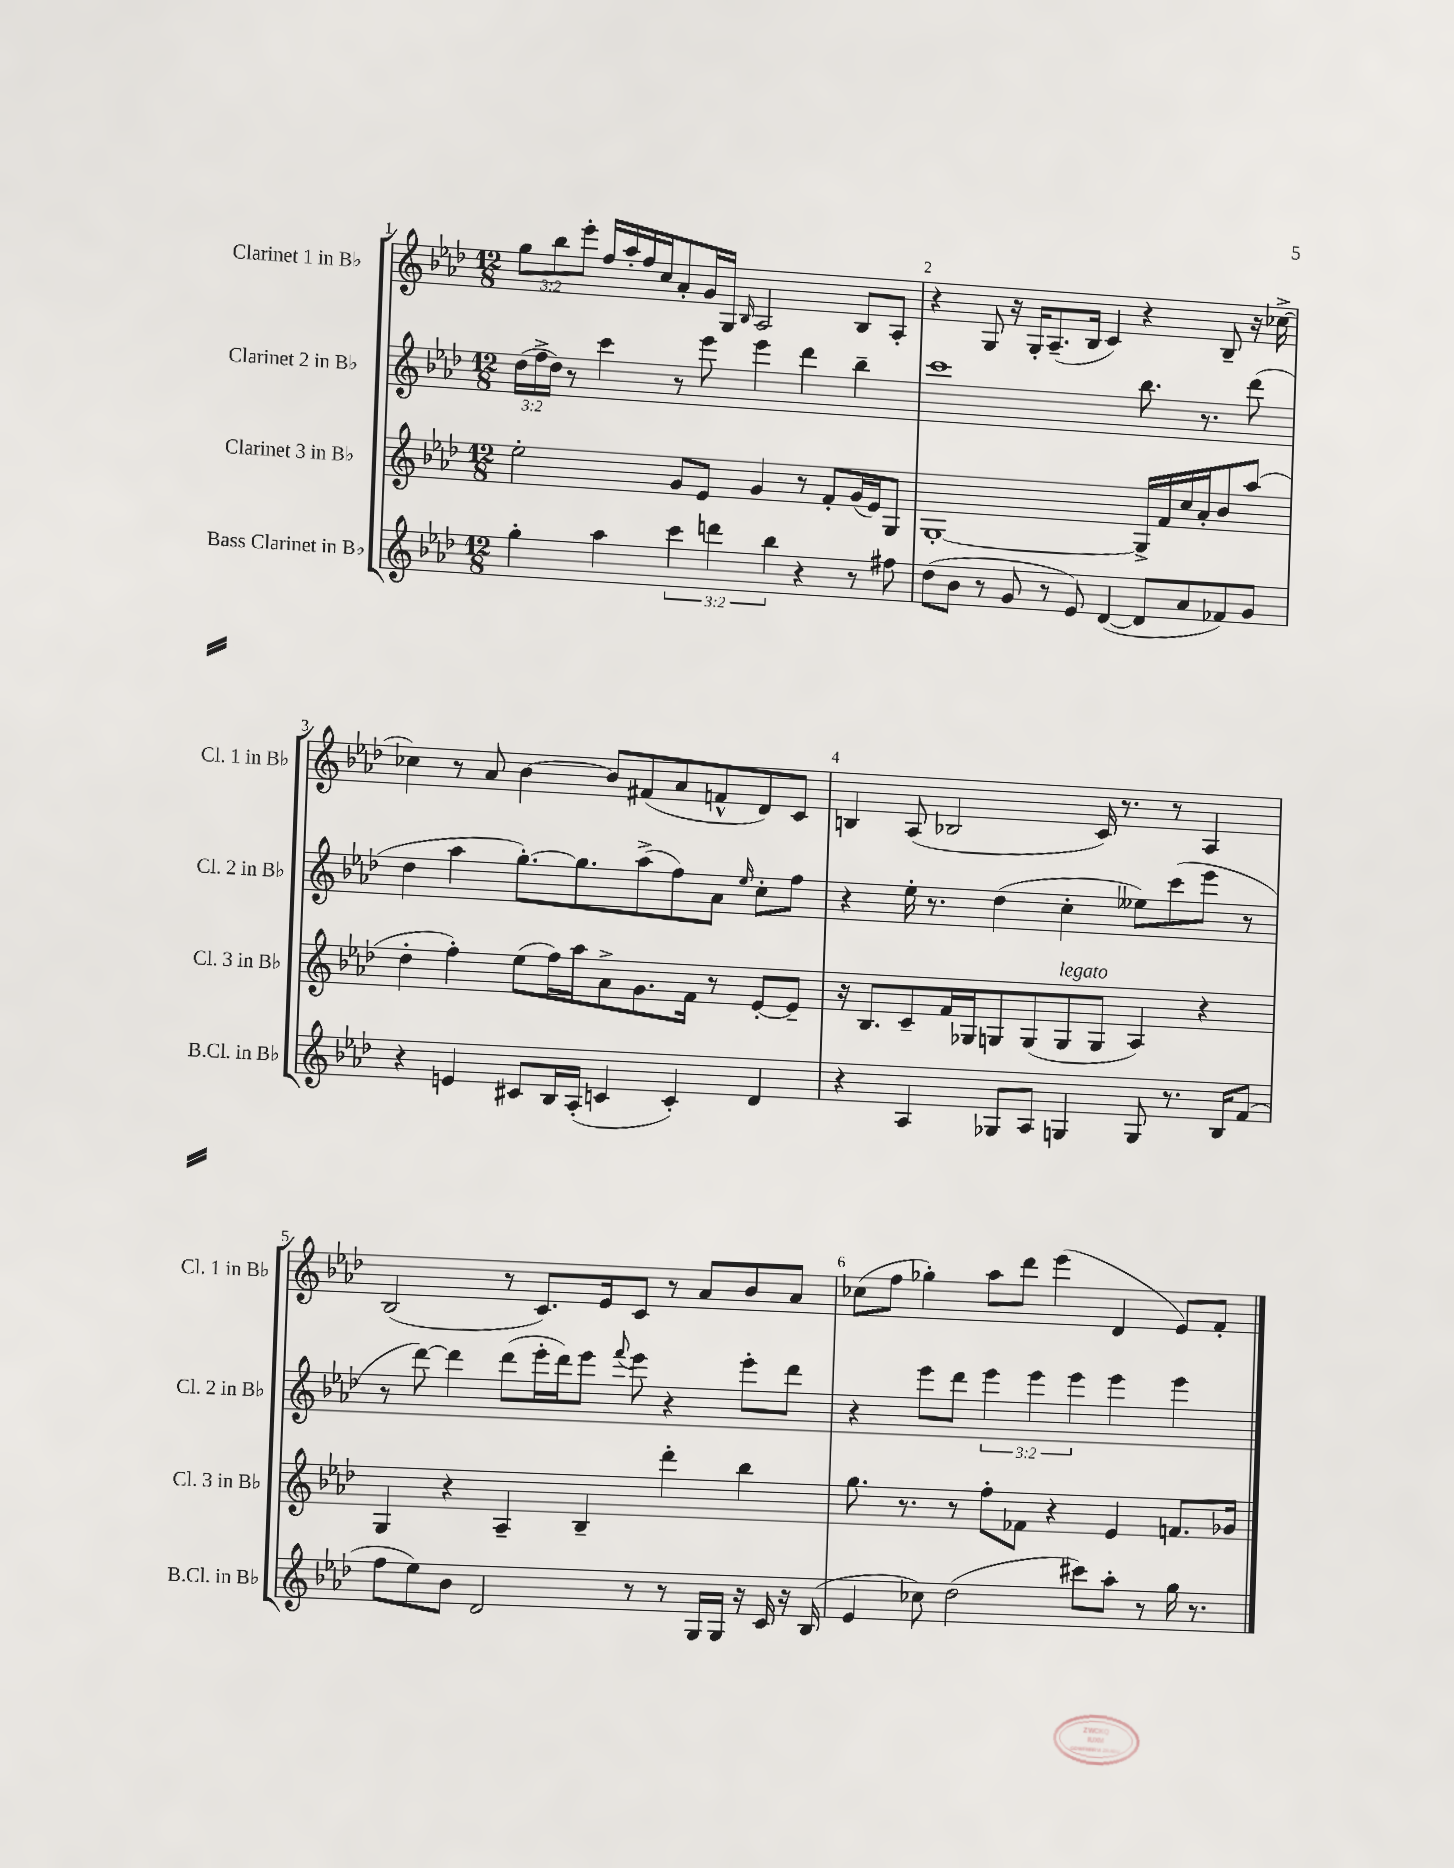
<<
\new StaffGroup <<
\new Staff = "s0" \with { instrumentName = "Clarinet 1 in Bb" shortInstrumentName = "Cl. 1 in Bb" } {
    \clef treble \key aes \major \numericTimeSignature \time 12/8 \override Staff.TupletNumber.text = #tuplet-number::calc-fraction-text
    \autoBeamOff \tuplet 3/2 { g''8[ bes''8 ees'''8]-. } f''16[ aes''16-. f''16 c''16 aes'8-. g'16 g16] \grace { bes16 } aes2 bes8[ aes8]-. |
    r4 g8 r16 g16[-. aes8.--( bes16] c'4) r4 bes8-- r16 ces''16~-> |
    ces''4 r8 aes'8 bes'4~ bes'8[ fis'8( aes'8 f'8-^ des'8) c'8] |
    b4 aes8( bes2 c'16) r8. r8 aes4 |
    bes2( r8 c'8.[) ees'16 c'8] r8 aes'8[ bes'8 aes'8] |
    ces''8[( f''8] ges''4-.) aes''8[ des'''8] ees'''4( des'4 ees'8[) f'8]-. \bar "|." |
}
\new Staff = "s1" \with { instrumentName = "Clarinet 2 in Bb" shortInstrumentName = "Cl. 2 in Bb" } {
    \clef treble \key aes \major \numericTimeSignature \time 12/8 \override Staff.TupletNumber.text = #tuplet-number::calc-fraction-text
    \autoBeamOff \tuplet 3/2 { des''16[( f''16-> des''16]) } r8 c'''4 r8 ees'''8 ees'''4 des'''4 bes''4-- |
    c'''1 bes''8. r8. des'''8( |
    des''4 aes''4 g''8.[~-.) g''8. aes''8->( f''8) aes'8] \grace { ees''16 } c''8[-. f''8] |
    r4 ees''16-. r8. des''4( c''4-. eeses''8[) c'''8( ees'''8] r8 |
    r8 des'''8~) des'''4 des'''8[( ees'''16-. des'''16) ees'''8] \appoggiatura { f'''8 } ees'''8 r4 ees'''8[-. des'''8] |
    r4 ees'''8[ des'''8] \tuplet 3/2 { ees'''4 ees'''4 ees'''4 } ees'''4 ees'''4 \bar "|." |
}
\new Staff = "s2" \with { instrumentName = "Clarinet 3 in Bb" shortInstrumentName = "Cl. 3 in Bb" } {
    \clef treble \key aes \major \numericTimeSignature \time 12/8
    \autoBeamOff ees''2-. g'8[ ees'8] g'4 r8 f'8[-. g'16( ees'16) g8] |
    g1~-. g16[-> f'16 c''16 aes'16-. bes'8 aes''8]( |
    des''4-. f''4-.) ees''8[( f''16) aes''16 aes'8-> g'8. f'16] r8 ees'8[~-. ees'8]-- |
    r16 bes8.[ c'8-- f'16 ges16 g8 g8( g8^\markup { \italic "legato" } g8] aes4) r4 |
    g4 r4 aes4-- bes4-- des'''4-. bes''4 |
    g''8. r8. r8 f''8[-. fes'8] r4 ees'4 f'8.[ ges'16] \bar "|." |
}
\new Staff = "s3" \with { instrumentName = "Bass Clarinet in Bb" shortInstrumentName = "B.Cl. in Bb" } {
    \clef treble \key aes \major \numericTimeSignature \time 12/8 \override Staff.TupletNumber.text = #tuplet-number::calc-fraction-text
    \autoBeamOff g''4-. aes''4 \tuplet 3/2 { c'''4 d'''4 bes''4 } r4 r8 fis''8 |
    des''8[( bes'8] r8 g'8 r8 ees'8) des'4~( des'8[ aes'8 fes'8) g'8] |
    r4 e'4 cis'8[ bes16 aes16]-.( c'4 c'4-.) des'4 |
    r4 aes4 ges8[ aes8] g4 g8 r8. bes16[ f'8]( |
    f''8[ ees''8) bes'8] des'2 r8 r8 g16[ g16] r16 c'16 r16 bes16( |
    ees'4 ces''8) des''2( cis'''8[) aes''8]-. r8 g''16 r8. \bar "|." |
}
>>
>>
\layout { \context { \Score \override BarNumber.break-visibility = ##(#f #t #t) barNumberVisibility = #all-bar-numbers-visible } }
